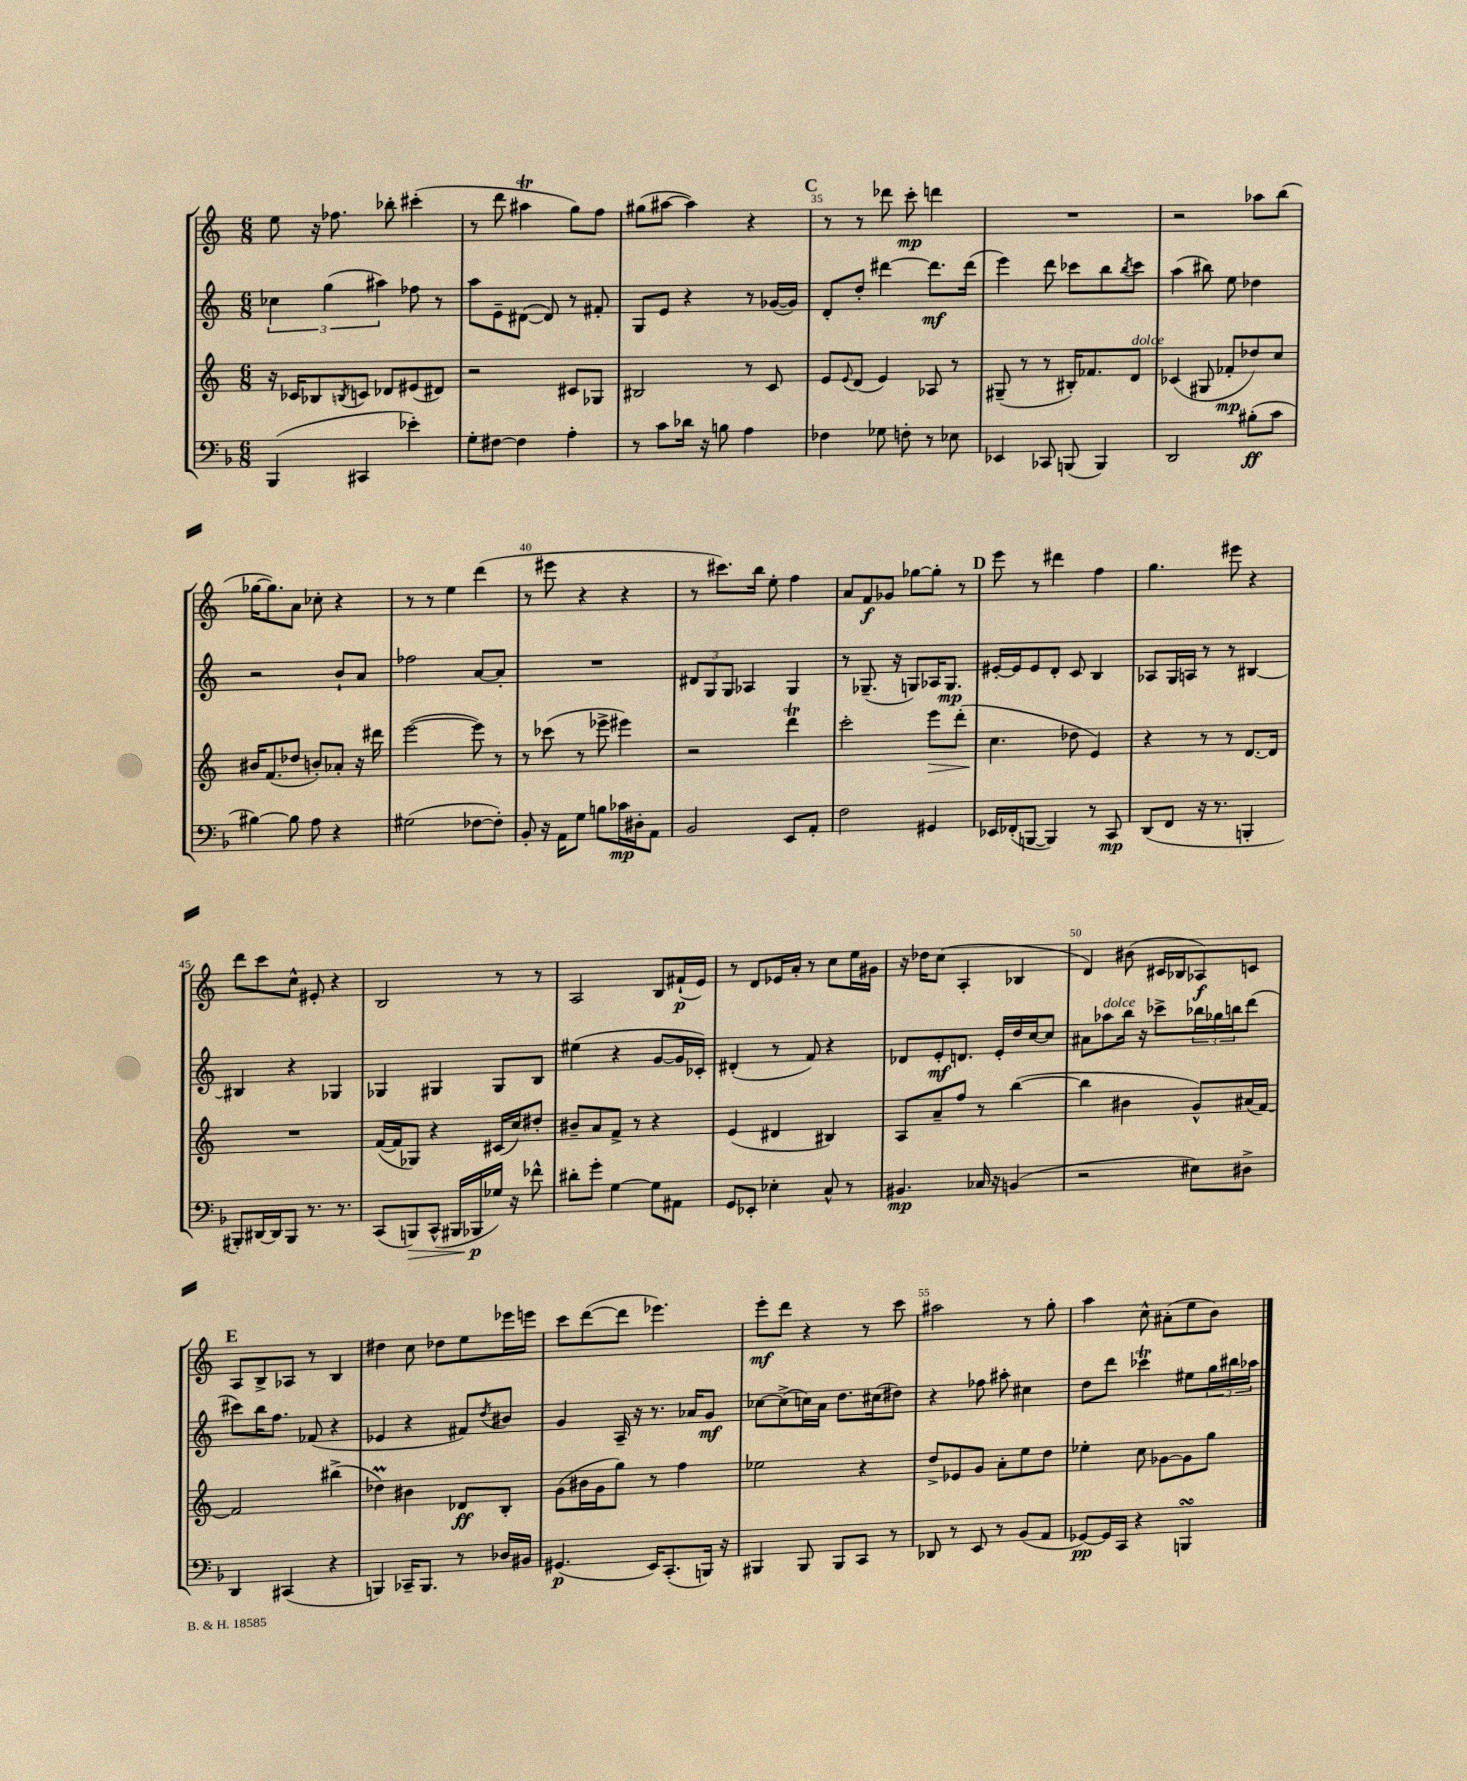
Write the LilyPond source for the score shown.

<<
\new StaffGroup <<
\new Staff = "s0" {
    \clef treble \key c \major \numericTimeSignature \time 6/8
    e''8 r16 fes''8. bes''8-. cis'''4-.( |
    r8 d'''8 ais''4\trill g''8) f''8 |
    gis''8( ais''8~ ais''4) r4 |
    \mark \markup { \bold "C" } r8 r8 des'''8 c'''8-.\mp d'''4 |
    R2. |
    r2 aes''8 b''8( |
    ges''16~ ges''8.) a'8 ces''8-. r4 |
    r8 r8 e''4 d'''4( |
    r8 eis'''8 r4 r4 |
    r8 cis'''8.) b''16 e''8-. f''4 |
    a'8 f'8\f ges'8 ges''8~ ges''8-. r8 |
    \mark \markup { \bold "D" } e'''8 r8 dis'''4 f''4 |
    g''4. eis'''8 r4 |
    d'''8 c'''8 c''8-^ eis'8-. r4 |
    b2 r8 r8 |
    a2 b8 fis'16-!\p( e'16) |
    r8 d'8 ees'16 a'16-. r8 c''8 e''16 gis'16 |
    r16 des''16 c''8( a4-. bes4 |
    d'4) bis'8( cis'16 bes16 aes8\f) c'8 |
    \mark \markup { \bold "E" } a8 b8-> aes8 r8 b4 |
    dis''4 c''8 des''8 e''8 ees'''16 e'''16 |
    c'''8 d'''8~( d'''8 ees'''4.) |
    e'''8-.\mf d'''8 r4 r8 c'''8 |
    ais''2 r8 g''8-. |
    a''4 c''8-^ ais'8-.( e''8 b'8) \bar "|." |
}
\new Staff = "s1" {
    \clef treble \key c \major \numericTimeSignature \time 6/8
    \tuplet 3/2 { ces''4 g''4( ais''4) } fes''8 r8 |
    a''8 e'8-- dis'8~( dis'8) r8 fis'8-. |
    g8 e'8 r4 r8 ges'16~( ges'16) |
    \mark \markup { \bold "C" } d'8-. d''8-. dis'''4~ dis'''8.\mf dis'''16( |
    e'''4) d'''8 ces'''8 b''8 \acciaccatura { b''8 } ces'''8 |
    a''4( bis''8) e''8 des''4 |
    r2 b'8-! a'8 |
    fes''2 a'8~ a'8-. |
    R2. |
    \tuplet 3/2 { dis'8 g8 g8 } aes4 g4 |
    r8 ges8.--( r16 g8) aes16 g8.\mp |
    \mark \markup { \bold "D" } eis'16~-. eis'16 eis'8 d'8-. c'8 b4 |
    aes8 g16 a16 r8 r8 bis4~ |
    bis4 r4 ges4 |
    ges4 gis4 gis8 b8 |
    eis''4( r4 g'8~ g'16 ces'16-.) |
    dis'4-.( r8 f'8) r4 |
    des'8 e'8-.\mf d'8. e'16-. d''16 c''16~ c''8 |
    ais'8 aes''8^\markup { \italic "dolce" } b''16 r16 ces'''8-> \tuplet 3/2 { bes''16 ges''16 b''16 } d'''8( |
    \mark \markup { \bold "E" } cis'''8) b''16 f''8. fes'8( r4 |
    ees'4 r4 fis'8) \acciaccatura { d''8 } bis'8 |
    g'4 a16-- r16 r8. aes'16 g'8\mf |
    ces''8~ ces''8->( c''16) a'16 d''8. cis''16( dis''8) |
    r4 fes''8 ais''8-. cis''4 |
    d''8 d'''8 ces'''4\trill eis''8 \tuplet 3/2 { g''16 bis''16 aes''16 } \bar "|." |
}
\new Staff = "s2" {
    \clef treble \key c \major \numericTimeSignature \time 6/8
    r16 ces'16 bes8 \acciaccatura { b8 } c'8 des'8 eis'8( dis'8) |
    r2 cis'8 ges8 |
    bis2 r8 c'8 |
    \mark \markup { \bold "C" } e'8 \appoggiatura { e'8 } d'8( e'4) aes8 r8 |
    gis8--( r8 r8 bis16-.) fes'8. d'8^\markup { \italic "dolce" } |
    ces'4( gis8 fes'8-.\mp des''8) c''8 |
    bis'16 f'8.( des''8 b'8-.) aes'8-. r16 dis'''16 |
    e'''2~( e'''8) r8 |
    r8 ces'''8( r8 ees'''8-> eis'''4) |
    r2 d'''4\trill |
    c'''2-. e'''8\> d'''8-.( |
    \mark \markup { \bold "D" } c''4.\! des''8 e'4) |
    r4 r8 r8 d'8.~ d'16 |
    R2. |
    f'16~( f'16 ges8) r4 cis'16( c''16) dis''8-. |
    bis'8-- a'8 f'8-> r8 r4 |
    e'4( dis'4 bis4) |
    a8 a'8-- f''8 r8 b''4~( |
    b''4 bis'4 g'8-^) ais'16( f'16~) |
    \mark \markup { \bold "E" } f'2 bis''4->( |
    des''4\prall) bis'4 des'8\ff b8-. |
    g'8( bis'16 g'16 g''8) r8 f''4 |
    ees''2 r4 |
    d''8-> ees'8 g'8 a'8-. e''8 d''8 |
    ees''4-. c''8 ges'8~ ges'8 g''8 \bar "|." |
}
\new Staff = "s3" {
    \clef bass \key f \major \numericTimeSignature \time 6/8
    bes,,4( cis,4 ees'4-.) |
    g8-. fis8~ fis4 a4-. |
    r8 c'8 des'16 r16 b8 a4 |
    \mark \markup { \bold "C" } fes4 ges8 f8-. r8 ees8 |
    ees,4 ces,8 b,,8( b,,4) |
    d,2 bis8-.\ff( c'8 |
    bis4~) bis8 a8 r4 |
    gis2( fes8~ fes8-.) |
    bes,8-. r16 a,16 g8 b8 ces'16\mp dis16-. a,8 |
    bes,2 e,8 a,8-. |
    f2 gis,4 |
    \mark \markup { \bold "D" } ees,16 fes,16-.( b,,8~ b,,4) r8 c,8\mp |
    d,8( f,8 r16 r8. b,,4-. |
    bis,,8-.) dis,16~ dis,16 bis,,8 r8. r8. |
    c,8( b,,8\>) c,8-^( bis,,16 bes,,16\p\! ges16) r16 fes'8-^ |
    dis'8-. g'8-. g4~ g8 ais,8 |
    g,8 ees,8-. ees4-. c8-^ r8 |
    bis,4.\mp ces16 r16 b,4( |
    r2 eis8) dis8-> |
    \mark \markup { \bold "E" } d,4 cis,4( r4 |
    b,,4) ces,16-- b,,8. r8 des16 bis,16 |
    gis,4.\p( e,16) c,8.-.( b,,16) r16 |
    bis,,4 bis,,8 bis,,8 c,8 r8 |
    des,8 r8 e,8 r8 bes,8( a,8 |
    ges,8~\pp) ges,16 c,16 r4 b,,4\turn \bar "|." |
}
>>
>>
\layout { \context { \Score currentBarNumber = #32 \override BarNumber.break-visibility = ##(#f #t #t) barNumberVisibility = #(every-nth-bar-number-visible 5) } }
